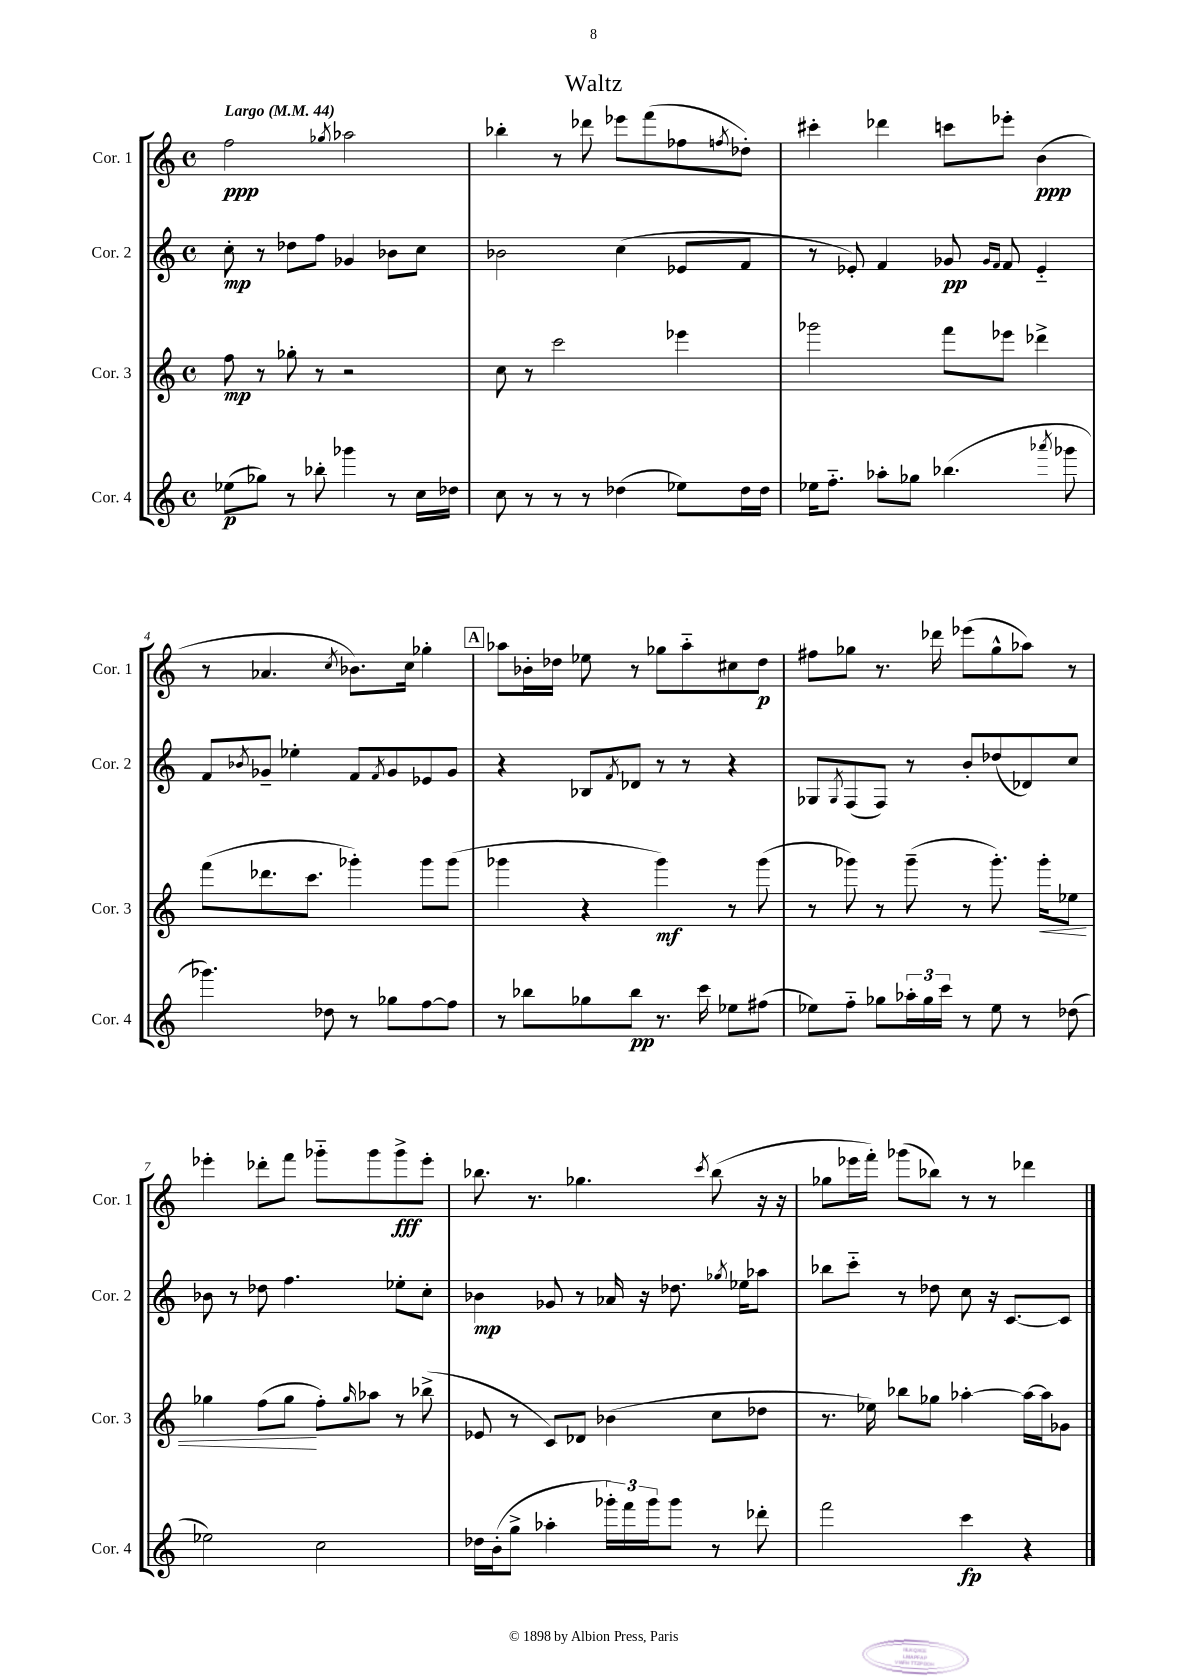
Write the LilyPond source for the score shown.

\header { title = "Waltz" }
<<
\new StaffGroup <<
\new Staff = "s0" \with { instrumentName = "Cor. 1" shortInstrumentName = "Cor. 1" } {
    \clef treble \key c \major \defaultTimeSignature \time 4/4 \tempo "Largo" 4 = 44
    f''2\ppp \acciaccatura { ges''8 } aes''2 |
    bes''4-. r8 des'''8 ees'''8 f'''8( fes''8 \acciaccatura { f''8 } des''8-.) |
    cis'''4-. des'''4 c'''8 ees'''8-. b'4\ppp( |
    r8 aes'4. \acciaccatura { c''8 } bes'8.) c''16 ges''4-. |
    \mark \markup { \box "A" } aes''8 bes'16-. des''16 ees''8 r8 ges''8 aes''8-_ cis''8 des''8\p |
    fis''8 ges''8 r8. des'''16 ees'''8( ges''8-^ aes''8) r8 |
    ees'''4-. des'''8-. f'''8 ges'''8-_ ges'''8 ges'''8->\fff ees'''8-. |
    bes''8. r8. ges''4. \acciaccatura { c'''8 } bes''8( r16 r16 |
    ges''8 ees'''16 f'''16-.) ges'''8( bes''8) r8 r8 des'''4 \bar "|." |
}
\new Staff = "s1" \with { instrumentName = "Cor. 2" shortInstrumentName = "Cor. 2" } {
    \clef treble \key c \major \defaultTimeSignature \time 4/4
    c''8-.\mp r8 des''8 f''8 ges'4 bes'8 c''8 |
    bes'2 c''4( ees'8 f'8 |
    r8 ees'8-.) f'4 ges'8\pp \grace { ges'16 f'16 } f'8 ees'4-_ |
    f'8 \acciaccatura { bes'8 } ges'8-- ees''4-. f'8 \acciaccatura { f'8 } ges'8 ees'8 ges'8 |
    \mark \markup { \box "A" } r4 bes8 \acciaccatura { f'8 } des'8 r8 r8 r4 |
    ges8 \acciaccatura { ges8 } f8( f8) r8 b'8-. des''8( des'8) c''8 |
    bes'8 r8 des''8 f''4. ees''8-. c''8-. |
    bes'4\mp ges'8 r8 aes'16 r16 des''8. \acciaccatura { ges''8 } ees''16 aes''8 |
    bes''8 c'''8-_ r8 des''8 c''8 r16 c'8.~ c'8 \bar "|." |
}
\new Staff = "s2" \with { instrumentName = "Cor. 3" shortInstrumentName = "Cor. 3" } {
    \clef treble \key c \major \defaultTimeSignature \time 4/4
    f''8\mp r8 ges''8-. r8 r2 |
    c''8 r8 c'''2 ees'''4 |
    ges'''2 f'''8 ees'''8 des'''4-> |
    f'''8( des'''8. c'''8. ges'''4-.) ges'''8 ges'''8( |
    \mark \markup { \box "A" } ges'''4 r4 ges'''4\mf) r8 ges'''8( |
    r8 ges'''8) r8 ges'''8--( r8 ges'''8.-.) ges'''16-.\< ees''8 |
    ges''4 f''8( ges''8\! f''8-.) \grace { ges''16 } aes''8 r8 bes''8->( |
    ees'8 r8 c'8) des'8 bes'4( c''8 des''8 |
    r8. ees''16) bes''8 ges''8 aes''4~-. aes''16~ aes''16 ges'8 \bar "|." |
}
\new Staff = "s3" \with { instrumentName = "Cor. 4" shortInstrumentName = "Cor. 4" } {
    \clef treble \key c \major \defaultTimeSignature \time 4/4
    ees''8\p( ges''8) r8 bes''8-. ges'''4 r8 c''16 des''16 |
    c''8 r8 r8 r8 des''4( ees''8) des''16 des''16 |
    ees''16 f''8.-_ aes''8-. ges''8 bes''4.( \acciaccatura { aes'''8 } ges'''8 |
    ges'''4.) des''8 r8 ges''8 f''8~ f''8 |
    \mark \markup { \box "A" } r8 bes''8 ges''8 bes''8\pp r8. c'''16 ees''8 fis''8( |
    ees''8) f''8-_ ges''8 \tuplet 3/2 { aes''16-. ges''16 c'''16 } r8 ees''8 r8 des''8( |
    ees''2) c''2 |
    des''16 b'16-.( g''8-> aes''4-. \tuplet 3/2 { ges'''16-.) f'''16 ges'''16 } ges'''8 r8 des'''8-. |
    f'''2 c'''4\fp r4 \bar "|." |
}
>>
>>
